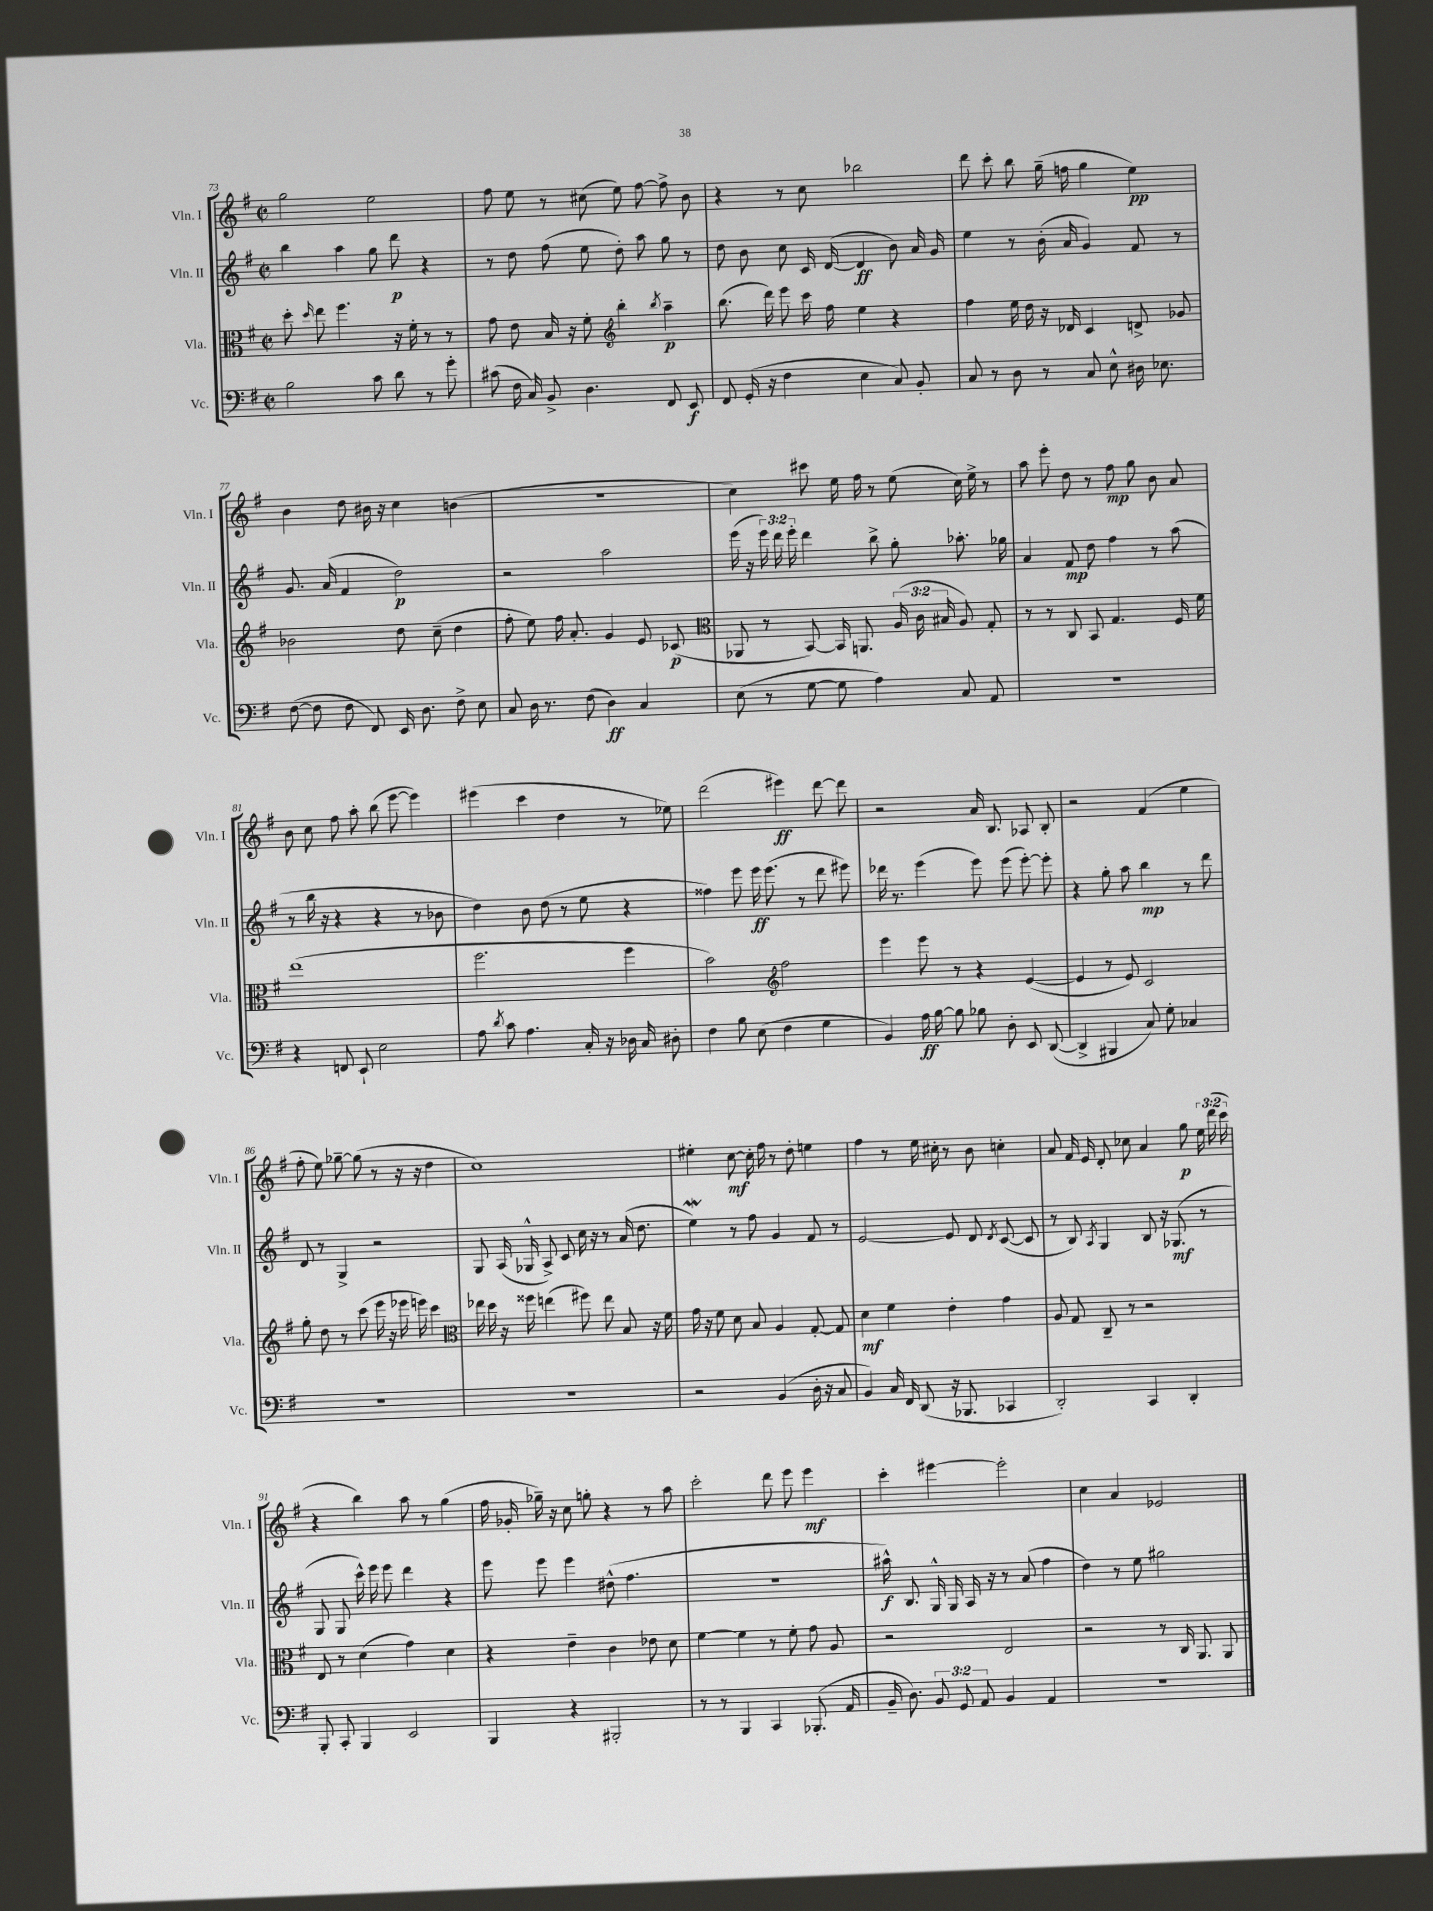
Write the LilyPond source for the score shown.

<<
\new StaffGroup <<
\new Staff = "s0" \with { instrumentName = "Vln. I" shortInstrumentName = "Vln. I" } {
    \clef treble \key g \major \defaultTimeSignature \time 2/2 \override Staff.TupletNumber.text = #tuplet-number::calc-fraction-text
    \autoBeamOff g''2 e''2 |
    fis''8 e''8 r8 cis''8( e''8) fis''8~ fis''8-> b'8 |
    r4 r8 c''8 bes''2 |
    d'''8 c'''8-. b''8 g''16--( f''16 g''4 e''4\pp) |
    b'4 d''8 bis'16 r16 c''4 b'4( |
    R1 |
    c''4) cis'''8 e''16 fis''16 r8 e''8( c''16) e''16-> r8 |
    a''8 e'''8-. d''8 r8 fis''8\mp g''8 b'8 a'8 |
    b'8 c''8 fis''8 a''8-. b''8( e'''8~ e'''4) |
    eis'''4( c'''4 d''4 r8 ees''8) |
    d'''2( eis'''4\ff) d'''8~ d'''8 |
    r2 a'16 b8. aes8 b8-. |
    r2 fis'4( e''4 |
    fis''8-. e''8) ges''8~-- ges''8( r8 r16 r16 d''4 |
    c''1) |
    eis''4-. c''8~\mf c''16-. fis''16 r8 d''8-. e''4 |
    fis''4 r8 e''16 cis''16-. r8 b'8 c''4-. |
    a'8 fis'16 e'16 d'8-. ces''8 a'4 g''8\p \tuplet 3/2 { e''16 d'''16( c'''16 } |
    r4 b''4) a''8 r8 g''4( |
    fis''16 ges'16-. ges''16--) r16 c''8 g''8-. r4 r8 a''8 |
    c'''2-. d'''8 e'''8 e'''4\mf |
    c'''4-. eis'''4~ eis'''2-. |
    c''4 a'4 ees'2 \bar "|." |
}
\new Staff = "s1" \with { instrumentName = "Vln. II" shortInstrumentName = "Vln. II" } {
    \clef treble \key g \major \defaultTimeSignature \time 2/2 \override Staff.TupletNumber.text = #tuplet-number::calc-fraction-text
    \autoBeamOff b''4 a''4 g''8 d'''8\p r4 |
    r8 d''8 fis''8( e''8 d''8-.) a''8 g''8 r8 |
    d''8 b'8 c''8 c'16 d'16~( d'4\ff b'8) a'16 g'16 |
    e''4 r8 b'16-.( a'16 g'4) fis'8 r8 |
    g'8. a'16( fis'4 d''2\p) |
    r2 a''2 |
    e'''16( r16 \tuplet 3/2 { e'''16) d'''16 e'''16-. } d'''4 b''8-> g''8-. aes''8.-. ges''16 |
    a'4 fis'8\mp d''8 fis''4 r8 a''8( |
    r8 b''16 r16 r4 r4 r8 bes'8 |
    d''4) b'8 d''8( r8 e''8 r4 |
    fisis''4) e'''8 e'''16\ff e'''8.( r8 d'''8 eis'''8) |
    des'''16 r8. e'''4( e'''8) e'''8( e'''8~-.) e'''8-. |
    r4 g''8-. a''8 b''4\mp r8 d'''8 |
    d'8 r8 g4-> r2 |
    g8 a16( ges16-^ a8->) c'8 c''16 r16 r8 a'16( d''8. |
    e''4\mordent) r8 fis''8 g'4 fis'8 r8 |
    e'2~ e'8 d'8 \acciaccatura { d'8 } c'8~( c'8 |
    r8 b8) \acciaccatura { a8 } g4 b8 r16 ges8.\mf( r8 |
    g8 g8 c'''16-^) e'''16 e'''8 d'''4 r4 |
    e'''8 e'''8 e'''4 dis''8-^( fis''4. |
    R1 |
    ais''16-^\f) b8. g16-^ g16 a16 r16 r8 a'8( fis''4 |
    d''4) r8 e''8 gis''2 \bar "|." |
}
\new Staff = "s2" \with { instrumentName = "Vla." shortInstrumentName = "Vla." } {
    \clef alto \key g \major \defaultTimeSignature \time 2/2 \override Staff.TupletNumber.text = #tuplet-number::calc-fraction-text
    \autoBeamOff d''8-. \grace { d''16 } e''8 fis''4. r16 fis'16-. r8 r8 |
    g'8 e'8 b16 r16 fis'8-. \clef treble b''4-. \acciaccatura { b''8 } a''4--\p |
    b''8.( d'''16) e'''8 c'''16 fis''16 e''4 r4 |
    fis''4 e''16 d''16 r16 des'16 c'4 d'8-> ges'8 |
    bes'2 d''8 c''8--( d''4 |
    fis''8-. e''8) fis''16 a'8.-. g'4 e'8 ces'8\p( |
    \clef alto aes,8 r8 b,8~) b,16 a,8. \tuplet 3/2 { a16( c'16 bis16 } a8) g8-. |
    r8 r8 c8 b,8 g4. fis16 fis'16 |
    e''1( |
    fis''2. fis''4 |
    b'2) \clef treble fis''2 |
    e'''4 e'''8 r8 r4 e'4~( |
    e'4 r8 e'8) c'2 |
    g''8-. d''8 r8 c'''8( e'''16 r16 ees'''16 e'''16) c'''4 |
    \clef alto ees''16 d''16 r16 fisis''16 e''4( fis''8) e''8 b8 r16 fis'16 |
    g'16 r16 fis'8 d'8 b8 a4 g8~-. g8 |
    d'4\mf fis'4 e'4-. g'4 |
    a8 g8 c8-- r8 r2 |
    e8 r8 d'4( g'4) d'4 |
    r4 e'4-- c'4 ees'8 d'8 |
    fis'4~ fis'4 r8 fis'8-. g'8 a8 |
    r2 e2 |
    r2 r8 c16 a,8. a,8 \bar "|." |
}
\new Staff = "s3" \with { instrumentName = "Vc." shortInstrumentName = "Vc." } {
    \clef bass \key g \major \defaultTimeSignature \time 2/2 \override Staff.TupletNumber.text = #tuplet-number::calc-fraction-text
    \autoBeamOff b2 c'8 d'8 r8 g'8-. |
    cis'8( fis16 c16) b,8-> d4. fis,8 e,8\f |
    fis,8 g,16-.( r16 fis4 e4 c8) b,8-. |
    c8 r8 d8 r8 c8 e8-^ dis16 ees8. |
    fis8~( fis8 fis8 fis,8) e,16 d8. fis8-> e8 |
    c8 d16 r8. fis8( d4\ff) c4 |
    e8( r8 g8~ g8 a4) c8 a,8 |
    R1 |
    r4 f,8 e,8-! e2 |
    a8 \acciaccatura { d'8 } c'8 a4. c16-. r16 des16 c16 dis8-. |
    fis4 b8 e8( fis4 g4 |
    b,4) a16\ff b16~ b8 bes8 d8-. e,8 d,8~( |
    d,4-> bis,,4 c8) g8-. ces4 |
    r1 |
    R1 |
    r2 b,4( d16-. r16 c8 |
    b,4) c16 fis,16 d,8( r16 bes,,8. ces,4 |
    d,2-.) c,4 d,4-. |
    b,,8-. c,8-. b,,4 e,2 |
    b,,4 r4 bis,,2-. |
    r8 r8 b,,4 c,4 bes,,8.-.( a,16 |
    b,16-- d8.) \tuplet 3/2 { b,8 g,8 a,8 } b,4 a,4 |
    r1 \bar "|." |
}
>>
>>
\layout { \context { \Score currentBarNumber = #73 } }
